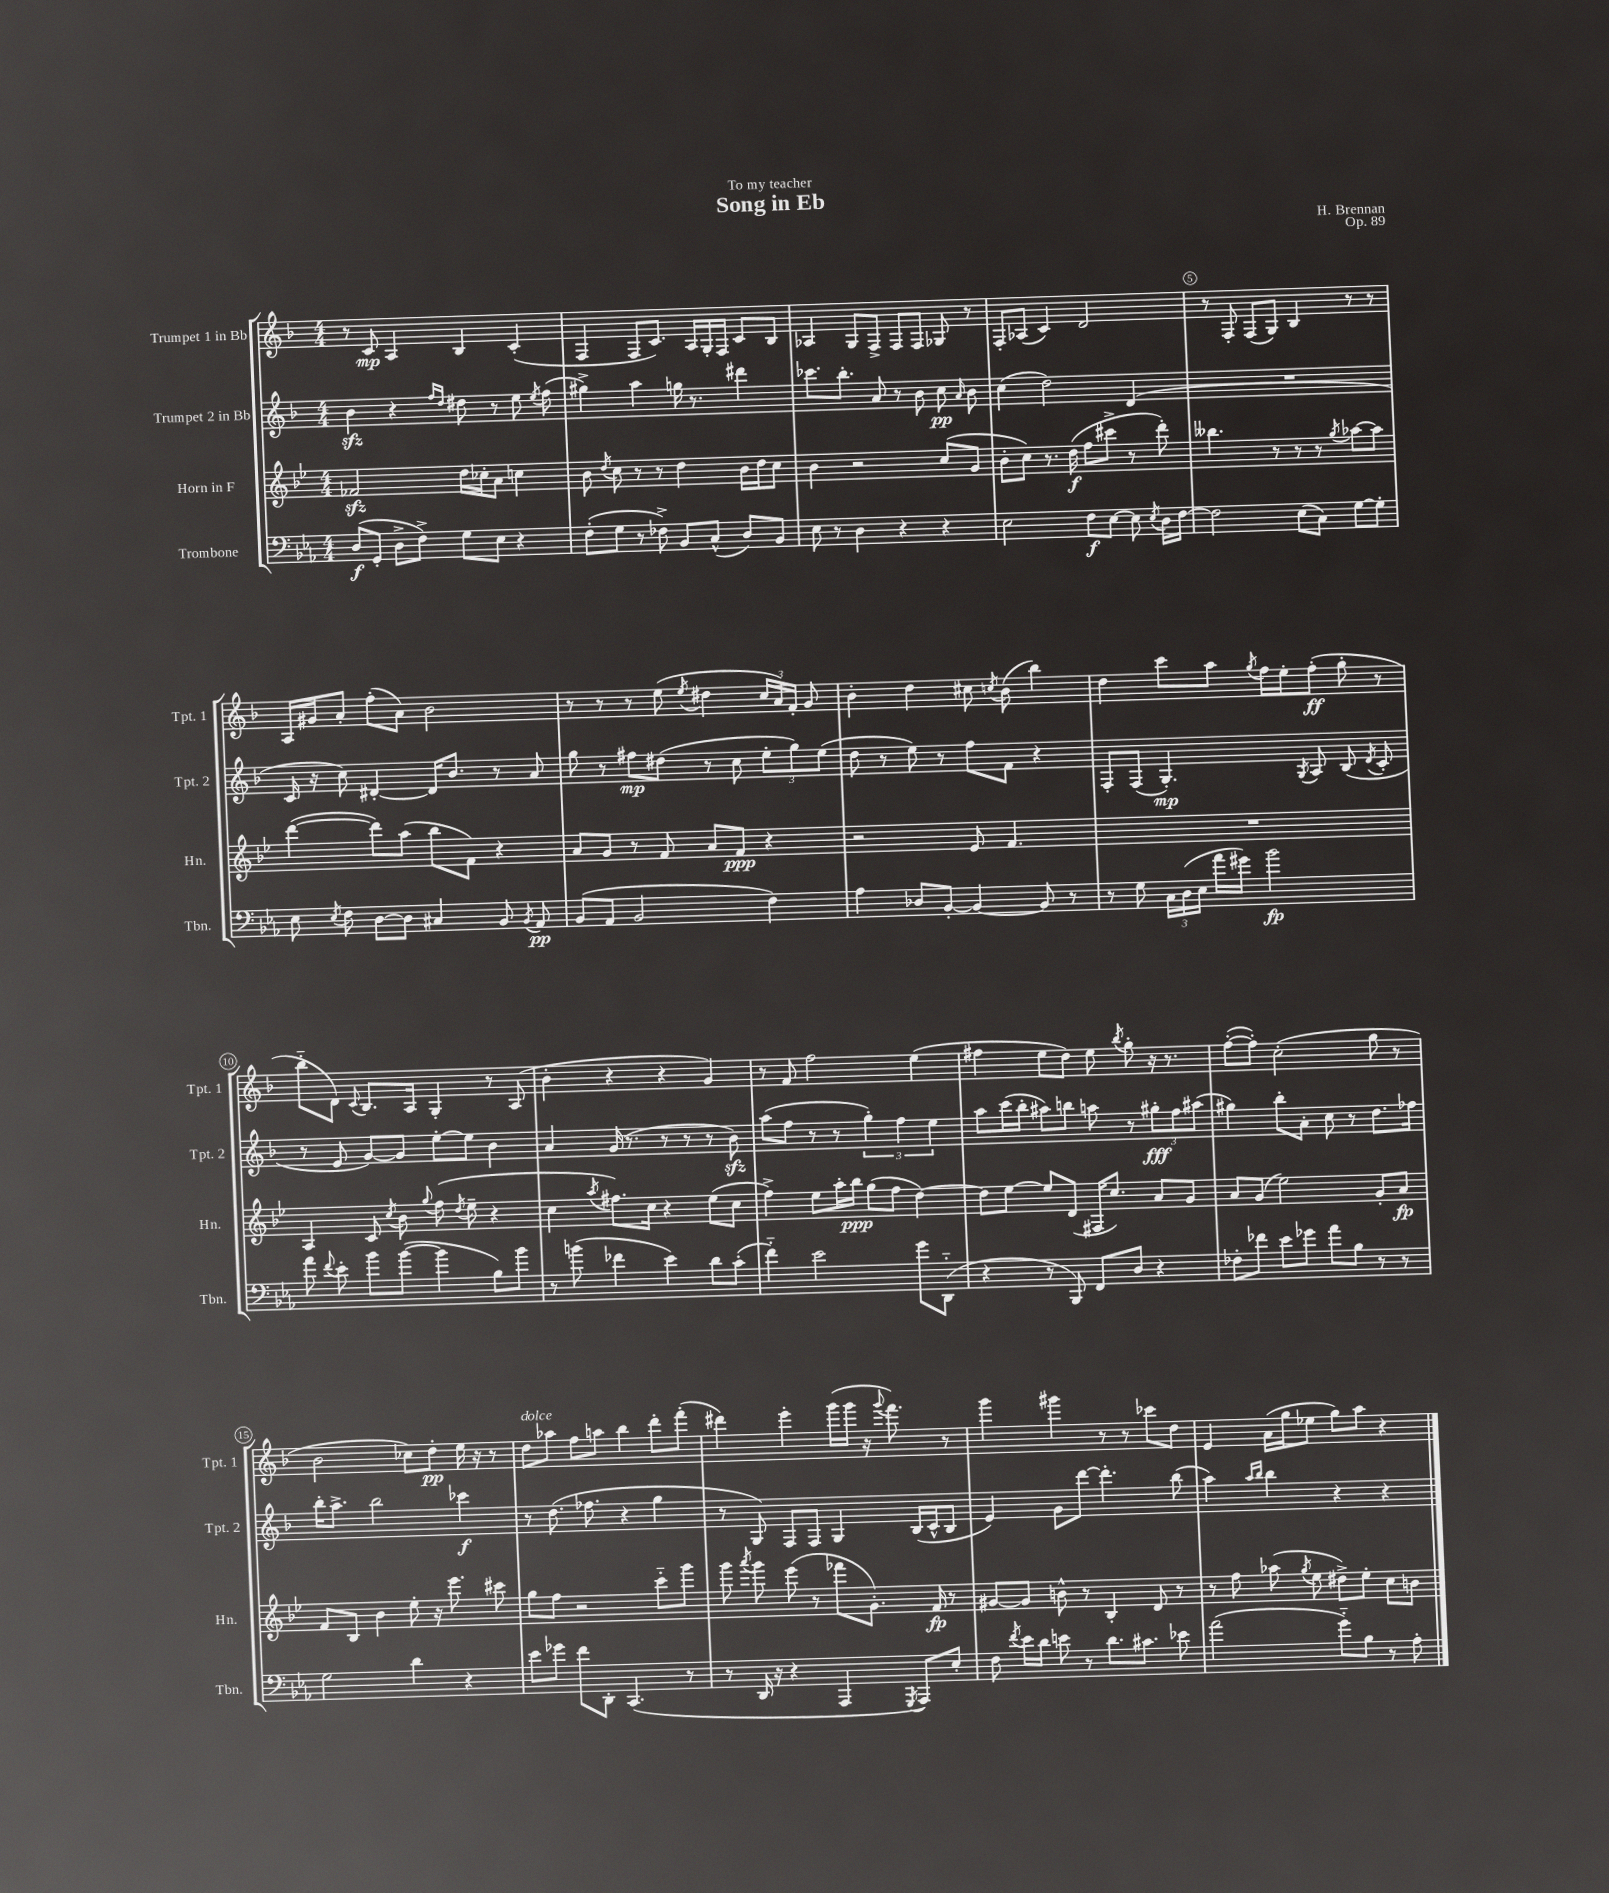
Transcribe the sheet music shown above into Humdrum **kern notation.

**kern	**kern	**kern	**kern
*staff4	*staff3	*staff2	*staff1
*clefF4	*clefG2	*clefG2	*clefG2
*k[b-e-a-]	*k[b-e-]	*k[b-]	*k[b-]
*M4/4	*M4/4	*M4/4	*M4/4
(8D/L	2f-/	4b-\	8r
8GG'/J	.	.	8c/
8D^\L	.	4r	4A/
8F^\J)	.	.	.
.	.	16qqff/LL	.
.	.	16qqdd/JJ	.
8G\L	16dd\LL	8dd#\	4B-/
.	16cc-'\J	.	.
8E-\J	8a\J	8r	.
4r	4cc\	8ee\	(4c'/
.	.	8qee/	.
.	.	(8ff\	.
=	=	=	=
(8F'\L	8b-\	4gg#^\)	4F/
.	8qdd/	.	.
8G\J	8cc\	.	.
8r	8r	4aa\	8F/L
8F-^\)	8r	.	8.c/J)
8BB-/L	4dd\	16gg\	.
.	.	8.r	16A/LL
(8C^^/J	.	.	16G'/
.	.	.	16F/JJ
8D/L)	16b-\LL	4ddd#\	8c/L
.	16dd\J	.	.
8BB-/J	8cc\J	.	8B-/J
=	=	=	=
8E-\	4b-\	8.ccc-\L	4A-/
8r	.	.	.
.	.	8.bb-'\J	.
4D\	2r	.	8G/L
.	.	8a/	8F^/J
4r	.	8r	8F/L
.	.	8b-\	8F/J
4r	(8cc/L	8cc\	8G-/
.	.	16qqa/	.
.	8g/J	8b-\	8r
=	=	=	=
2E-\	8b-'\L	(4cc\	8F'/L
.	8cc\J)	.	(8A-/J
.	8.r	2dd\)	4c/)
.	(16dd\	.	.
8F\L	8ff\L	.	2d/
[8E-\J	8ccc#^\J	.	.
8E-\]	8r	(4d/	.
8qE-/	.	.	.
16D\LL	8ddd'\)	.	.
[16F\JJ	.	.	.
=	=	=	=
2F\]	4.bb--\	1r	8r
.	.	.	8F'/
.	.	.	(8F/L
.	8r	.	8G/J)
(8E-\L	8r	.	4B-/
8C\J)	8r	.	.
.	8qgg/	.	.
[8G\L	[8aa-\L	.	8r
8G'\]J	8aa-\]J	.	8r
=	=	=	=
8E-\	([4ddd\	16c/	16A/LL
.	.	16r	16g#/J
8qE-/	.	.	.
8F\	.	8cc\)	8a'/J
[8D\L	8ddd\]L)	[4d#'/	(8ff'\L
8D\]J	(8aa\J	.	8a\J)
4C#/	8bb-\L	16d#/]LK	2b-\
.	.	8.b-/J	.
.	8f\J)	.	.
8BB-/	4r	8r	.
8qBB-/	.	.	.
8AA-/	.	8a/	.
=	=	=	=
(8BB-/L	8a/L	8gg\	8r
8AA-/J	8g/J	8r	8r
2BB-/	8r	8ff#\L	8r
.	8f/	(8dd#\J	(8ee\
.	.	.	8qee/
.	8a/L	8r	4dd#\
.	8f/J	8cc\	.
4F\)	4r	12ee'\L	24cc/LL
.	.	.	24a/)
.	.	12gg\)	24f'/JJ
.	.	.	8g/
.	.	(12ee\J	.
=	=	=	=
4A-\	2r	8dd\	4b-'\
.	.	8r	.
8D-/L	.	8ee\)	4dd\
[8BB-'/J	.	8r	.
4BB-/_	8e-/	8ff\L	8cc#\
.	.	.	8qcc/
.	4.f/	8f\J	(8b-\
8BB-/]	.	4r	4bb-\)
8r	.	.	.
=	=	=	=
8r	1r	8F'/L	4dd\
8G\	.	(8F/J	.
24C\LL	.	4.G'/)	8ccc\L
(24D\	.	.	.
24E-\JJ	.	.	.
16a-\LL	.	.	8aa\J
16g#\JJ)	.	.	.
.	.	.	8qgg/
2b-\	.	.	16ff\LL
.	.	.	16ee'\J
.	.	8qG/	.
.	.	8A/	(8ff'\J
.	.	(8B-/	8gg'\
.	.	8qd/	.
.	.	8c'/	8r
=	=	=	=
8a-\	4A/	8r	8bb-'~\L
8qqf/	.	.	.
8e-'\	.	8e/	8d\J)
.	.	.	8qqc/
8b-\L	8c/	[8g/L)	8.B-/L
.	8qcc/	.	.
([8b-\J	8b-\	8g/]J	.
.	.	.	16A/Jk
.	8qqgg/	.	.
4b-\]	(8ff\	[8ee'\L	4G'/
.	8qdd/	.	.
.	8ee-~\	8ee\]J	.
8B-\L)	4r	4b-\	8r
8b-\J	.	.	(8A/
=	=	=	=
8r	4cc\	4a/	4b-'\
(8b\	.	.	.
.	8qaa/	.	.
4f-\	8.ff#\L)	(16g/	4r
.	.	8.r	.
.	16cc\Jk	.	.
4e-\)	4r	8r	4r
.	.	8r	.
8d\L	(8ee-\L	8r	4g/)
(8c'\J	8cc\J	8b-\)	.
=	=	=	=
4f'~\)	4ff^\)	(8aa\L	8r
.	.	8ff\J	8f/
2e-\	8ee-\L	8r	2ff\
.	16aa'\L	8r	.
.	16bb-\JJ	.	.
.	(8gg\L	6gg'\)	.
.	8ff\J	.	.
.	.	6ff\	.
8g\L	[4dd\)	.	(4ee\
.	.	6ee\	.
(8DD'~\J	.	.	.
=	=	=	=
4r	8dd\]L	8aa\L	4ff#\
.	[8ee-\J	(16ccc\L	.
.	.	16bb-'\JJ	.
8r	8ee-/]L	8aa#\L)	8ee\L
8BBB-/)	(8d/J	8bb\J	8dd\J)
8FF/L	16F#/LK	8aa\	8ee\
.	8.cc/J)	.	.
.	.	.	8qbb-/
8D/J	.	8r	8gg'\
4r	8a/L	12gg#'\L	16r
.	.	.	8.r
.	.	12ff\	.
.	8g/J	.	.
.	.	(12aa#\J	.
=	=	=	=
8F-'\L	8a/L	4gg#\)	([8ff'\L
8f-\J	(8g/J	.	8ff'\]J)
8e-\L	2ee-\)	8bb-'\L	(2cc'\
8g-\J	.	8a'\J	.
8a-\L	.	8cc\	.
8B-\J	.	8r	.
8r	8g'/L	8.dd\L	8gg\
8r	8a/J	.	8r
.	.	16ff-\Jk	.
=	=	=	=
2G\	8f/L	16bb-'\LK	2b-\
.	.	8.aa^\J	.
.	8B-/J	.	.
.	4b-\	2bb-\	.
4d\	8ee-'\	.	8cc-\L)
.	16r	.	8dd'\J
.	8.eee-\	.	.
4r	.	4ccc-\	16ee\
.	.	.	16r
.	8ccc#\	.	8r
=	=	=	=
8e-\L	8gg\L	8r	8dd\L
8g-\J	8ff\J	(8.dd\	8aa-\J
8f\L	2r	.	8ff\L
.	.	8.ff-\	.
8DD'\J	.	.	8aa\J
(4.CC/	.	4r	4bb-\
.	8ccc'~\L	4gg\	8ddd'\L
8r	8ggg\J	.	(8fff'\J
=	=	=	=
8r	8ggg\	8r	4ddd#\)
.	8qaaa/	.	.
16DD/	8ggg\	8G/)	.
16r	.	.	.
4r	(8eee-\	8F/L	4eee'\
.	8r	8F/J	.
4AAA-/	8fff-\L	4G/	(16ggg\LL
.	.	.	16ggg\JJ
.	8.g'\J)	.	16r
.	.	.	8qqggg/
.	.	.	8.fff\)
8qGGG/	.	.	.
8AAA-/L)	.	(16B-/LL	.
.	16f/	16c^^/J	.
8E-'/J	8r	8B-/J	8r
=	=	=	=
8F\	[8g#/L	4e/)	4ggg\
8qf/	.	.	.
16e-\LL	8g#/]J	.	.
16d\JJ	.	.	.
8e\	8b^^\	8g\L	4ggg#\
8r	8r	[8ddd\J	.
8.d\L	4B-'/	4.ddd'\]	8r
.	.	.	8r
8.c#\J	.	.	.
.	8d/	.	8ccc-\L
8e-\	8r	(8bb-\	8dd\J
=	=	=	=
(2a-\	8r	4aa\)	4e/
.	8ff\	.	.
.	.	16qqaa/LL	.
.	.	16qqbb-/JJ	.
.	(8aa-\	4bb-\	(16a\LL
.	.	.	16gg\J
.	8qgg/	.	.
.	8ee-\	.	8ee-\J
8g'~\L)	8dd#^\L)	4r	8gg\L)
8B-\J	8ee-'\J	.	8aa\J
8r	8cc\L	4r	4r
8A-'\	8b\J	.	.
==	==	==	==
*-	*-	*-	*-
